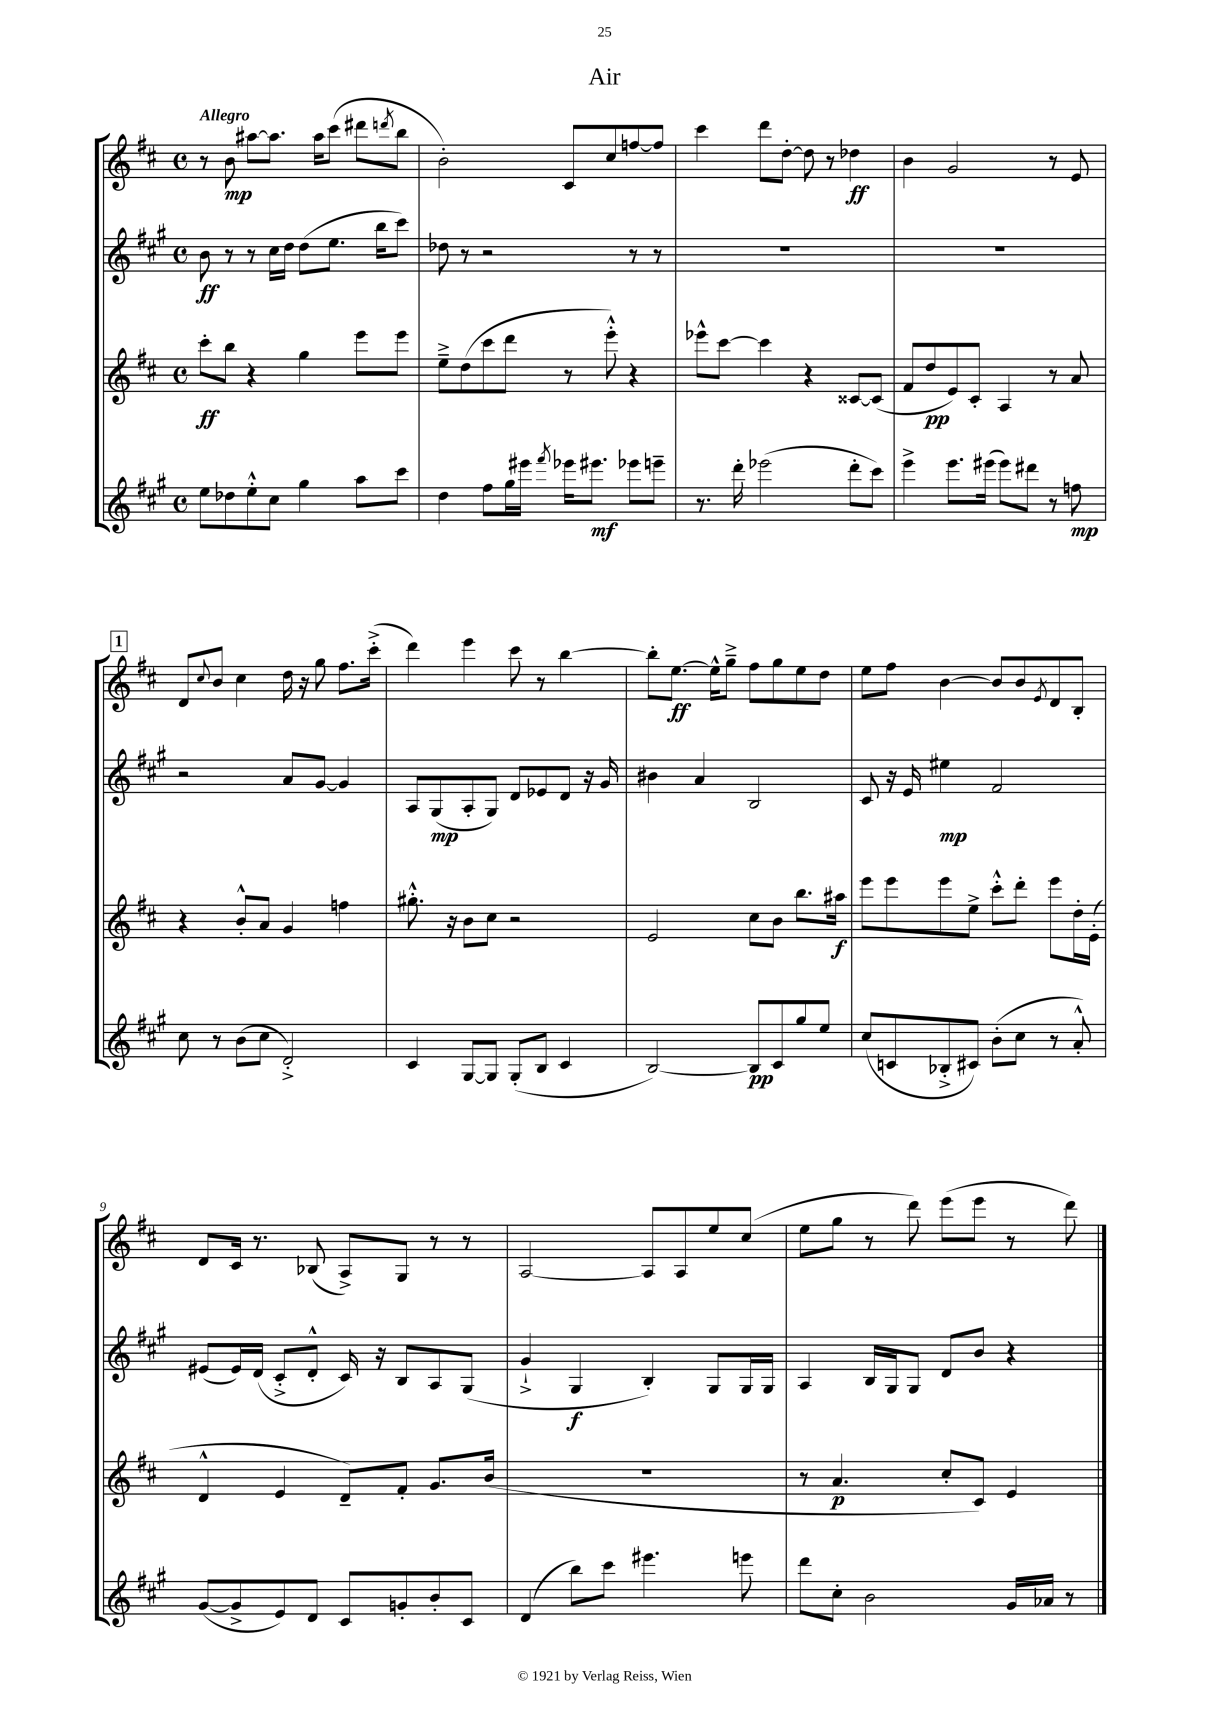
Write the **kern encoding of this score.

**kern	**kern	**kern	**kern
*staff4	*staff3	*staff2	*staff1
*clefG2	*clefG2	*clefG2	*clefG2
*k[f#c#g#]	*k[f#c#]	*k[f#c#g#]	*k[f#c#]
*M4/4	*M4/4	*M4/4	*M4/4
*met(c)	*met(c)	*met(c)	*met(c)
8ee\L	8ccc#'\L	8b\	8r
8dd-\	8bb\J	8r	8b\
8ee'^^\	4r	8r	[8aa#\L
8cc#\J	.	16cc#\LL	8.aa#\]J
.	.	16dd\JJ	.
4gg#\	4gg\	(8dd\L	.
.	.	.	16aa#\LK
.	.	8.ee\J	(8ccc#\J
8aa\L	8eee\L	.	8ddd#\L
.	.	16bb\LK	.
.	.	.	8qddd/
8ccc#\J	8eee\J	8ccc#\J)	8bb\J
=	=	=	=
4dd\	8ee~^\L	8dd-\	2b'\)
.	(8dd\	8r	.
8ff#\L	8ccc#\	2r	.
16gg#\L	8ddd\J	.	.
16eee#\JJ	.	.	.
8qfff#/	.	.	.
16eee-\LK	8r	.	8c#/L
8.eee#\J	.	.	.
.	8eee'^^\)	.	8cc#/
8eee-\L	4r	8r	[8ff/
8eee~\J	.	8r	8ff/]J
=	=	=	=
8.r	8eee-^^\L	1r	4ccc#\
.	[8ccc#\J	.	.
16ddd'\	.	.	.
(2eee-\	4ccc#\]	.	8ddd\L
.	.	.	[8dd'\J
.	4r	.	8dd\]
.	.	.	8r
8ddd'\L	[8c##/L	.	4dd-\
8ccc#\J)	(8c##/]J	.	.
=	=	=	=
4eee^\	8f#/L	1r	4b\
.	8dd/	.	.
8.eee\L	8e/)	.	2g/
.	8c#'/J	.	.
(16eee#\Jk	.	.	.
8eee#\L)	4A/	.	.
8ddd#\J	.	.	.
8r	8r	.	8r
8ff\	8a/	.	8e/
=	=	=	=
8cc#\	4r	2r	8d/L
.	.	.	8qqcc#/
8r	.	.	8b/J
(8b\L	8b'^^/L	.	4cc#\
8cc#\J	8a/J	.	.
2d'^/)	4g/	8a/L	16dd\
.	.	.	16r
.	.	[8g#/J	8gg\
.	4ff\	4g#/]	8.ff#\L
.	.	.	(16ccc#'^\Jk
=	=	=	=
4c#/	8.gg#'^^\	8A/L	4ddd\)
.	.	(8G#/	.
.	16r	.	.
[8G#/L	8b\L	8A'/	4eee\
8G#/]J	8cc#\J	8G#/J)	.
(8G#'/L	2r	8d/L	8ccc#\
8B/J	.	8e-/	8r
4c#/	.	8d/J	[4bb\
.	.	16r	.
.	.	16g#/	.
=	=	=	=
[2B/)	2e/	4b#\	8bb'\]L
.	.	.	[8.ee\J
.	.	4a/	.
.	.	.	16ee^^\]LK
.	.	.	8gg~^\J
8B/]L	8cc#\L	2B/	8ff#\L
8c#/	8b\J	.	8gg\
8gg#/	8.bb\L	.	8ee\
8ee/J	.	.	8dd\J
.	16aa#\Jk	.	.
=	=	=	=
(8cc#/L	8eee\L	8c#/	8ee\L
8c/	8eee\	16r	8ff#\J
.	.	16e/	.
8B-'^/	8eee\	4ee#\	[4b\
8c#/J)	8ee^\J	.	.
(8b'\L	8ccc#'^^\L	2f#/	8b/]L
8cc#\J	8ddd'\J	.	8b/
.	.	.	8qe/
8r	8eee\L	.	8d/
8a'^^/)	16dd'\L	.	8B'/J
.	(16e'\JJ	.	.
=	=	=	=
([8g#/L	4d^^/	(8e#/L	8d/L
8g#^/]	.	16e#/L)	16c#/Jk
.	.	(16d/JJ	8.r
8e/)	4e/	8c#'^/L	.
8d/J	.	8d'^^/J	(8B-/
8c#/L	8d~/L)	16c#/)	8A^/L)
.	.	16r	.
8g'/	8f#'/J	8B/L	8G/J
8b'/	8.g/L	8A/	8r
8c#/J	.	(8G#/J	8r
.	(16b/Jk	.	.
=	=	=	=
(4d/	1r	4g#`^/	[2A/
8bb\L)	.	4G#/	.
8ccc#\J	.	.	.
4.eee#\	.	4B'/)	8A/]L
.	.	.	8A/
.	.	8G#/L	8ee/
8eee\	.	16G#/L	(8cc#/J
.	.	16G#/JJ	.
=	=	=	=
8ddd\L	8r	4A/	8ee\L
8cc#'\J	4.a/	.	8gg\J
2b\	.	16B/LL	8r
.	.	16G#/J	.
.	.	8G#/J	8ddd\)
.	8cc#'/L	8d/L	(8eee\L
.	8c#/J)	8b/J	8eee\J
16g#/LL	4e/	4r	8r
16a-/JJ	.	.	.
8r	.	.	8ddd\)
==	==	==	==
*-	*-	*-	*-
